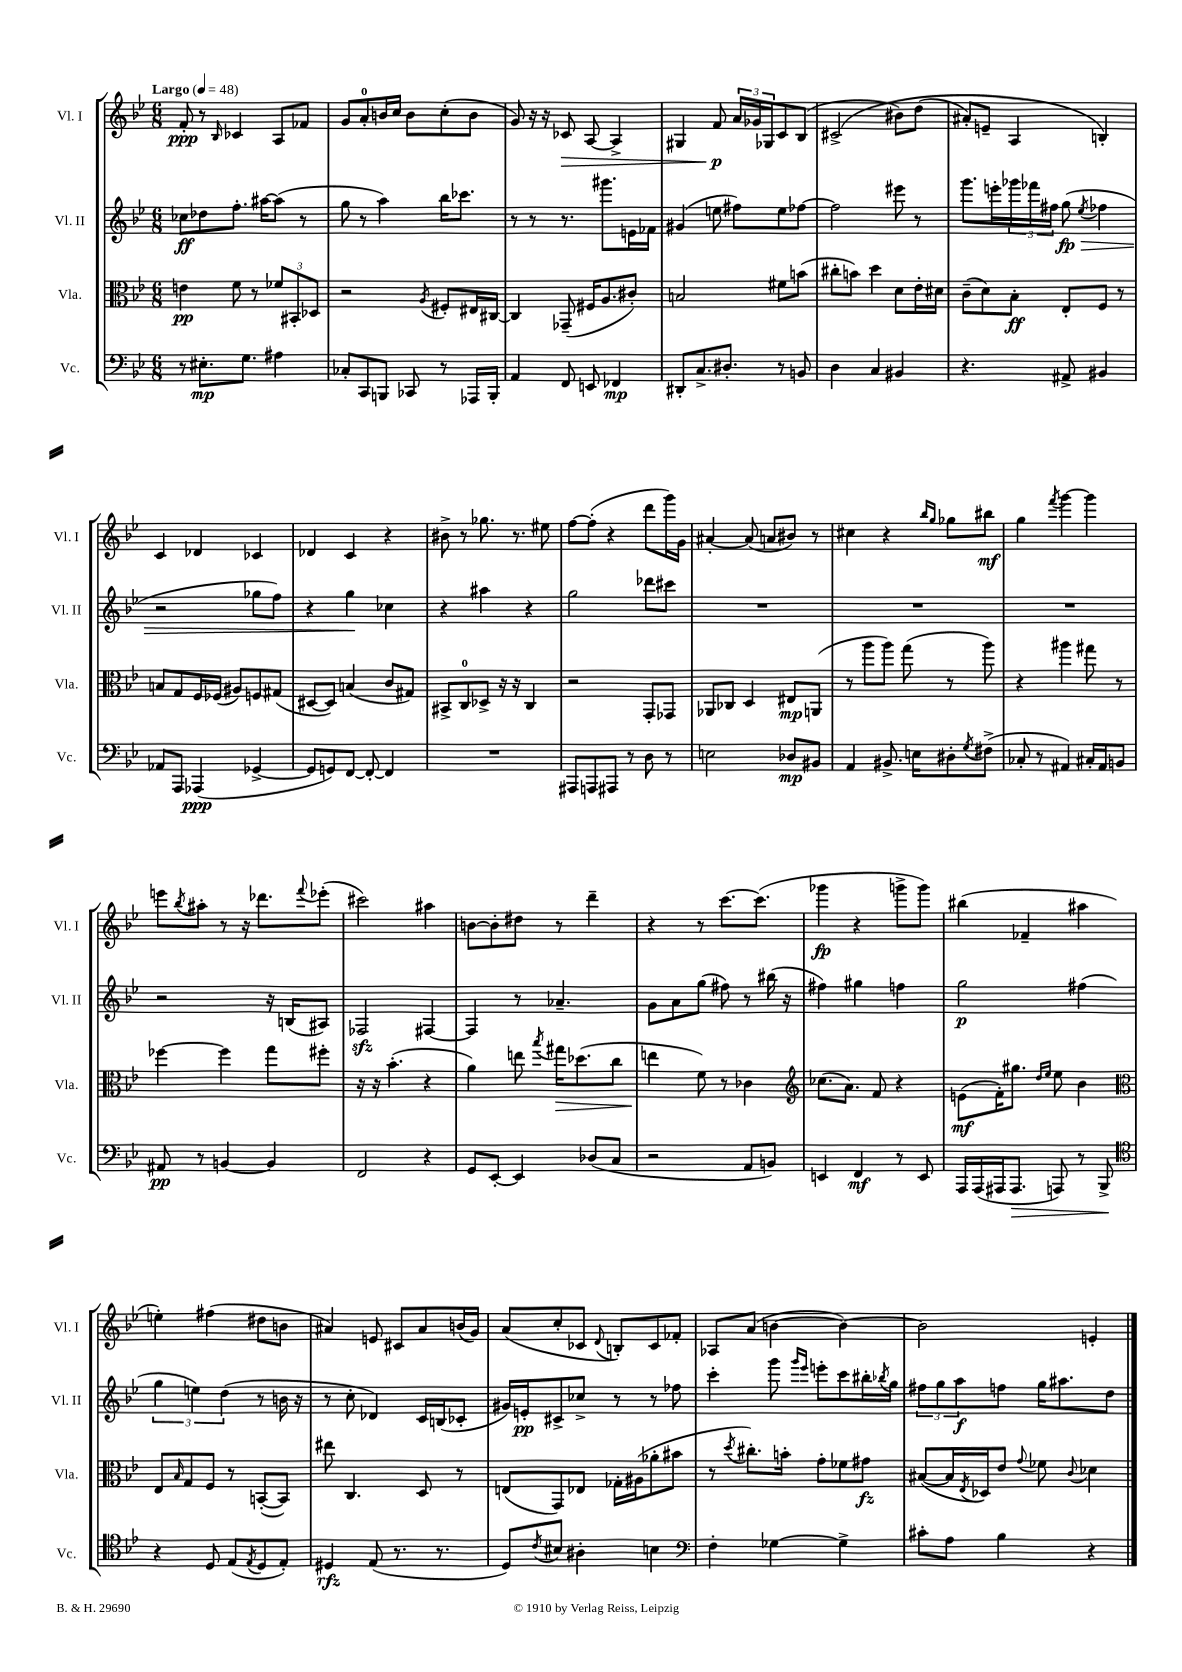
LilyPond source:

<<
\new StaffGroup <<
\new Staff = "s0" \with { instrumentName = "Vl. I" shortInstrumentName = "Vl. I" } {
    \clef treble \key bes \major \numericTimeSignature \time 6/8 \tempo "Largo" 4 = 48
    f'8-.\ppp r8 \grace { bes16 } ces'4 a8 fes'8 |
    g'8 a'8-0-. b'16 c''16 b'8 c''8-.( b'8 |
    g'8) r16 r16 ces'8\> a8~ a4-> |
    gis4 f'8\p\! \tuplet 3/2 { a'16 ges'16 ges16 } c'8 bes8( |
    cis'2->\( bis'8) d''8( |
    ais'8-.) e'8-- a4 b4-.\) |
    c'4 des'4 ces'4 |
    des'4 c'4 r4 |
    bis'8-> r8 ges''8. r8. eis''8 |
    f''8~ f''8-.( r4 d'''8 g'''16) g'16 |
    ais'4~-. ais'8( a'8 bis'8) r8 |
    cis''4 r4 \grace { bes''16 g''16 } ges''8 bis''8\mf |
    g''4 \acciaccatura { f'''8 } g'''4~ g'''4 |
    e'''8 \acciaccatura { bes''8 } ais''8-. r8 r16 des'''8. \appoggiatura { f'''8 } ees'''8-.( |
    cis'''2) ais''4 |
    b'8~ b'8-. dis''8 r8 d'''4-- |
    r4 r8 c'''8.~ c'''8.( |
    ges'''4\fp r4 g'''8-> g'''8) |
    bis''4( fes'4-- ais''4 |
    e''4-.) fis''4( dis''8 b'8 |
    ais'4) e'8 cis'8 ais'8 b'16( g'16) |
    a'8( c''8-. ces'8 \appoggiatura { d'8 } b8-.) ces'8 fes'8-. |
    aes8 a'8( b'4~ b'4~) |
    b'2 e'4-. \bar "|." |
}
\new Staff = "s1" \with { instrumentName = "Vl. II" shortInstrumentName = "Vl. II" } {
    \clef treble \key bes \major \numericTimeSignature \time 6/8
    ces''8\ff des''8 f''8.-. ais''16~ ais''8( r8 |
    g''8 r8 a''4) bes''16 ces'''8. |
    r8 r8 r8. gis'''8. e'16 fes'16 |
    gis'4( e''8 fis''8) e''8 fes''8~ |
    fes''2 eis'''8 r8 |
    g'''8. e'''16-. \tuplet 3/2 { ges'''16 fes'''16 fis''16 } g''8\fp\>( \acciaccatura { ees''8 } fes''4 |
    r2 ges''8 f''8) |
    r4 g''4\! ces''4 |
    r4 ais''4 r4 |
    g''2 des'''8 cis'''8 |
    R2. |
    R2. |
    R2. |
    r2 r16 b16( ais8) |
    fes2\sfz fis4~ |
    fis4 r8 aes'4.-- |
    g'8 a'8 g''8( fis''8) r8 bis''16( r16 |
    fis''4) gis''4 f''4 |
    g''2\p fis''4( |
    \tuplet 3/2 { g''4 e''4) d''4( } r8 b'16 r16 |
    r8 c''8-. des'4) c'16 b16( ces'8-. |
    gis'16) e'16-.\pp cis'8-> ces''8-> r8 r8 fes''8 |
    c'''4-. g'''8 \grace { g'''16 ees'''16 } e'''8-. c'''8 bis''16-. \acciaccatura { bes''8 } g''16 |
    \tuplet 3/2 { fis''8 g''8 a''8\f } f''8 g''16 ais''8. d''8 \bar "|." |
}
\new Staff = "s2" \with { instrumentName = "Vla." shortInstrumentName = "Vla." } {
    \clef alto \key bes \major \numericTimeSignature \time 6/8
    e'4\pp f'8 r8 \tuplet 3/2 { fes'8 bis,8-. des8 } |
    r2 \acciaccatura { a8 } fis8-. eis16 cis16~ |
    cis4 ges,8--( fis16 a8. cis'8-.) |
    b2 fis'8 b'8( |
    cis''8-. b'8) d''4 d'8 ees'16-. dis'16 |
    c'8--( d'8) bes8-.\ff ees8-. f8 r8 |
    b8 g8 f16 fes16( ais8) f8 gis8( |
    dis8~ dis8) b4( c'8 gis8) |
    bis,8-> c8-0 des8-> r16 r16 c4 |
    r2 g,8-. ges,8 |
    aes,8 ces8 d4 eis8\mp a,8( |
    r8 a''8 a''8) g''8( r8 a''8) |
    r4 ais''4 gis''8 r8 |
    fes''4~ fes''4 g''8 fis''8-. |
    r16 r16 bes'4.-.( r4 |
    a'4) e''8 \acciaccatura { bes''8 } gis''16\> des''8.( c''8 |
    e''4\! f'8) r8 ces'4 |
    \clef treble ces''8.( a'8.) f'8 r4 |
    e'8\mf( f'16-.) gis''8. \grace { d''16 ees''16 } ees''8 bes'4 |
    \clef alto ees8 \grace { bes16 } g8 f8 r8 b,8~-.( b,8) |
    eis''8 c4. d8 r8 |
    e8( g,8) ees8 ges16-. ais16( aes'8-. bis'8 |
    r8 \acciaccatura { d''8 } cis''8.-.) b'16-. g'8-. fes'8 gis'8\fz |
    bis8~( bis16 \acciaccatura { ees8 } des16) ees'8 \appoggiatura { g'8 } fes'8 \appoggiatura { c'8 } des'4 \bar "|." |
}
\new Staff = "s3" \with { instrumentName = "Vc." shortInstrumentName = "Vc." } {
    \clef bass \key bes \major \numericTimeSignature \time 6/8
    r8 eis8.-.\mp g8. ais4 |
    ces8-. c,8 b,,8 ces,8 r8 aes,,16 b,,16-. |
    a,4 f,8 e,8 fes,4\mp |
    dis,8-. c8.-> dis8.-. r8 b,8 |
    d4 c4 bis,4 |
    r4. ais,8-> bis,4 |
    aes,8 a,,8 aes,,4\ppp( ges,4~-> |
    ges,8 g,8) f,8~ f,8~-. f,4 |
    R2. |
    ais,,8 a,,8 ais,,8 r8 d8 r8 |
    e2 des8\mp bis,8 |
    a,4 bis,8.-> e16 dis8-. \acciaccatura { g8 } fis8->( |
    ces8-. r8 ais,4) cis16-. ais,16 b,8 |
    ais,8\pp r8 b,4~ b,4 |
    f,2 r4 |
    g,8 ees,8~-. ees,4 des8( c8 |
    r2 a,8 b,8) |
    e,4 f,4\mf r8 e,8 |
    a,,16 a,,16( ais,,16 ais,,8.\> a,,8) r8 bes,,8->\! |
    \clef tenor r4 d8 ees8( \acciaccatura { ees8 } d8 ees8-.) |
    dis4\rfz ees8( r8. r8. |
    d8) \acciaccatura { c'8 } bis8 ais4-. b4 |
    \clef bass f4-. ges4~ ges4-> |
    cis'8-. a8 bes4 r4 \bar "|." |
}
>>
>>
\layout { \context { \Score \remove "Bar_number_engraver" } }
